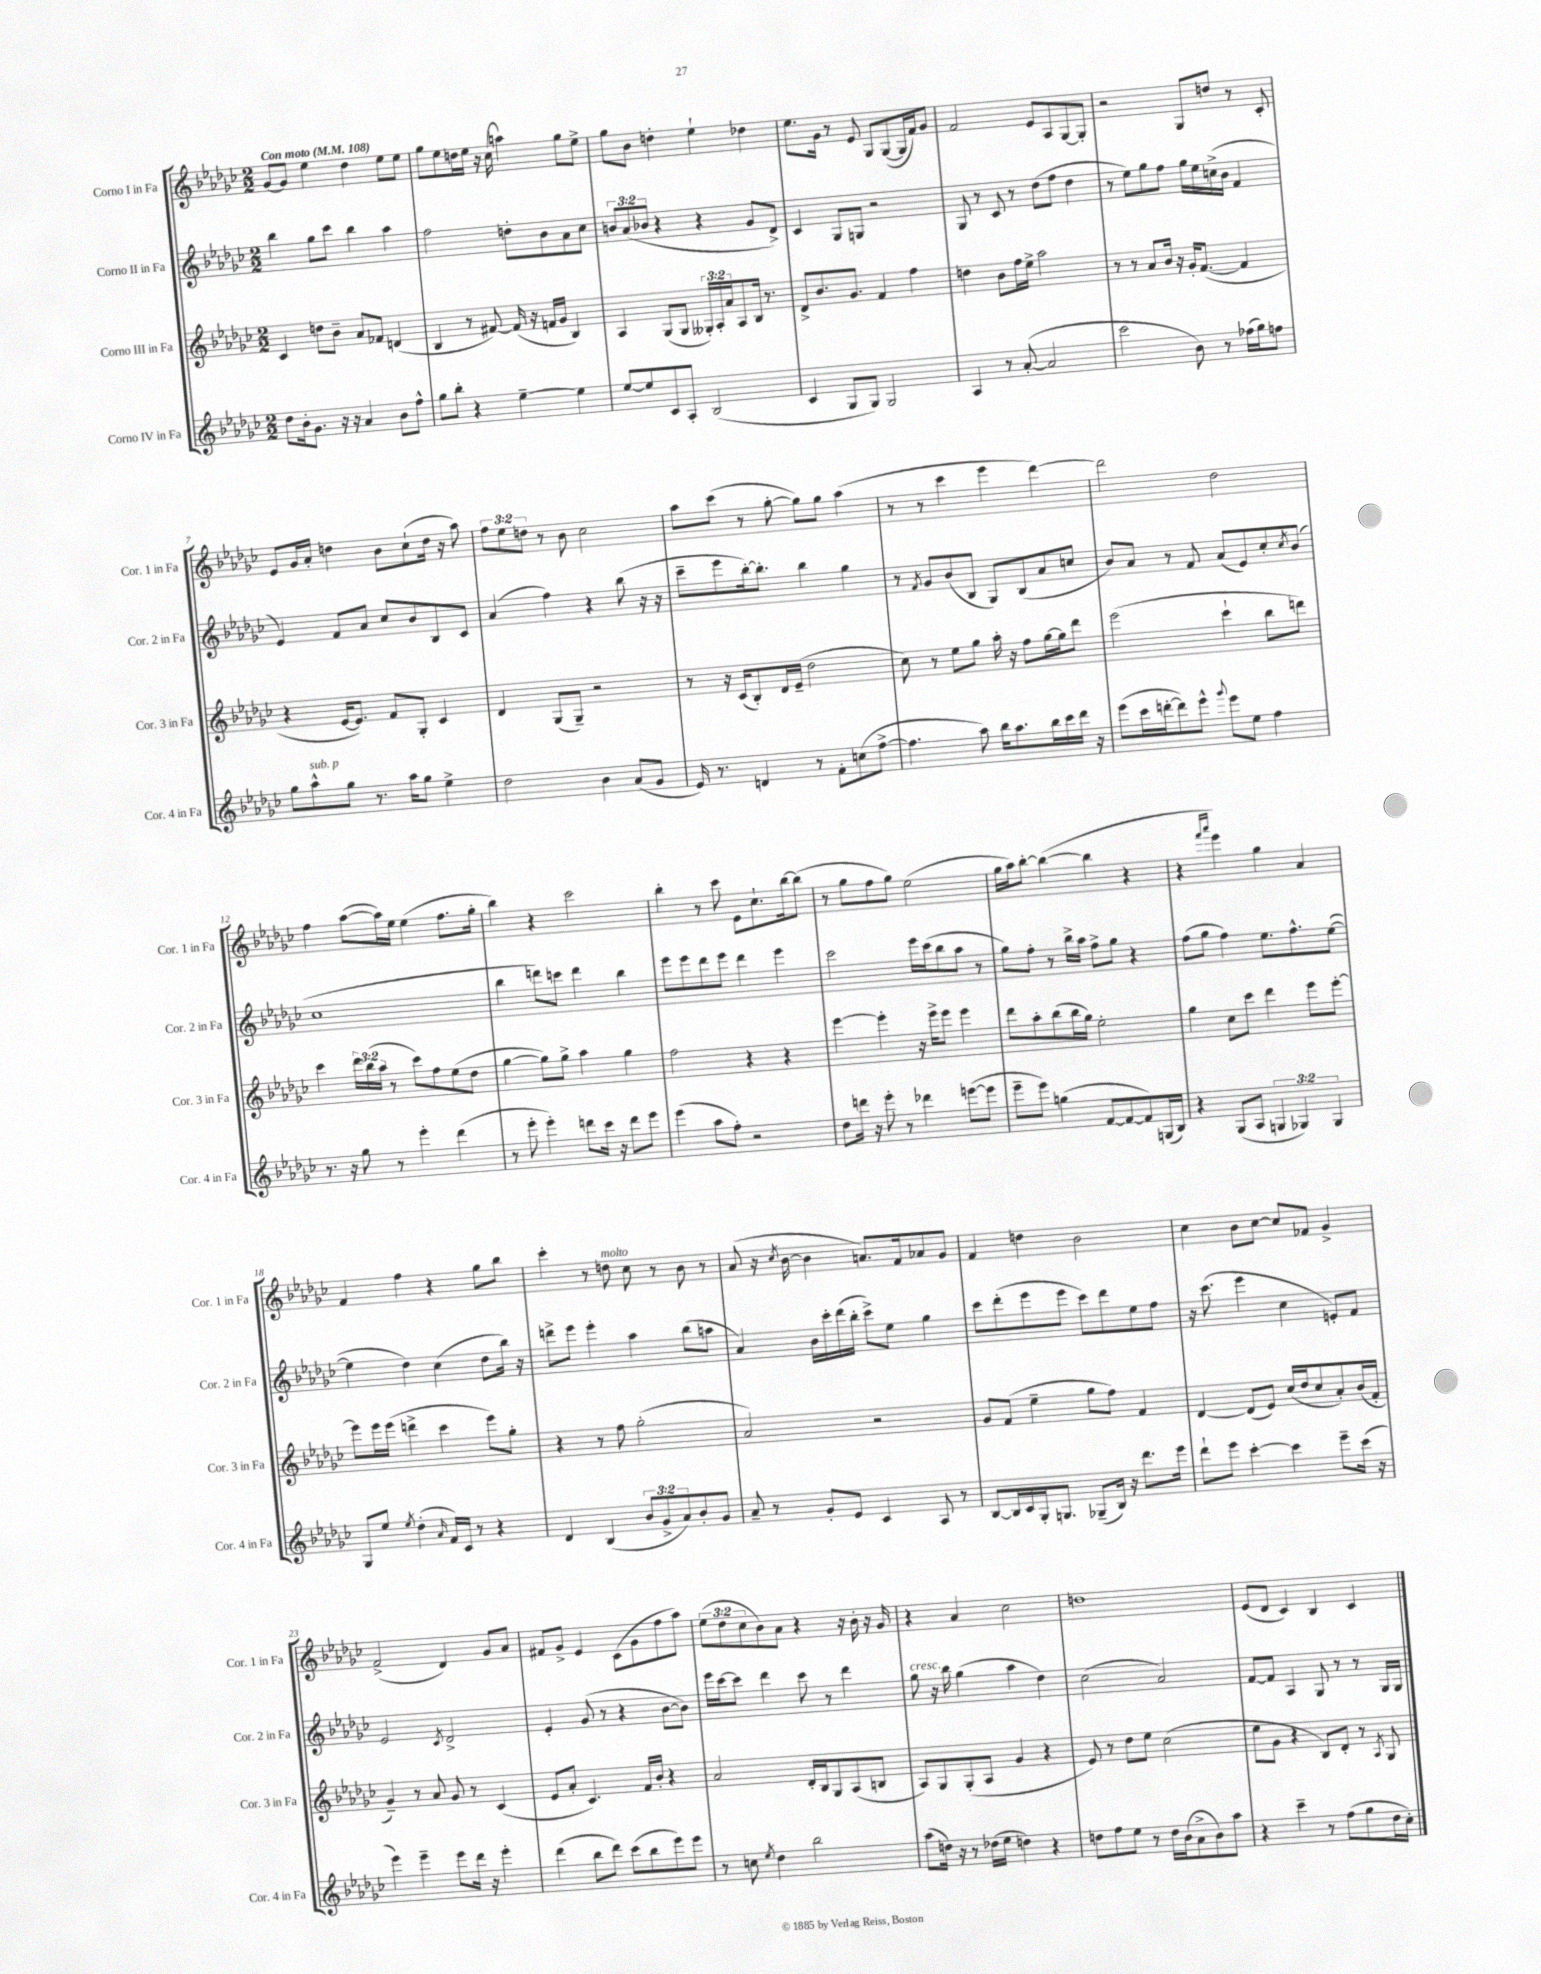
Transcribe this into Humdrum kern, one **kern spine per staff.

**kern	**kern	**kern	**kern
*part4	*part3	*part2	*part1
*staff4	*staff3	*staff2	*staff1
*I"Corno IV in Fa	*I"Corno III in Fa	*I"Corno II in Fa	*I"Corno I in Fa
*I'Cor. 4 in Fa	*I'Cor. 3 in Fa	*I'Cor. 2 in Fa	*I'Cor. 1 in Fa
*clefG2	*clefG2	*clefG2	*clefG2
*k[b-e-a-d-g-c-]	*k[b-e-a-d-g-c-]	*k[b-e-a-d-g-c-]	*k[b-e-a-d-g-c-]
*M2/2	*M2/2	*M2/2	*M2/2
*MM108	*MM108	*MM108	*MM108
=1	=1	=1	=1
!	!	!	!LO:TX:a:B:t=Con moto
8dd-\L	4c-/	4bb-\	[8g-/L
16b-'\k	.	.	8g-/J]
8.g-\J	.	.	.
.	8ddn\L	8gg-\L	4ee-\
16r	8b-~\J	8ccc-\J	.
16r	.	.	.
4a-/	8a-/L	4bb-\	4dd-\
.	8f-X/J	.	.
8b-\L	(4dn/	4aa-\	8ee-\L
8ff^^\J	.	.	8ee-\J
=2	=2	=2	=2
8gg-\L	4B-/	2ff\	8gg-\L
8bb-'\J	.	.	8ee-\
4r	8r	.	16ddn\L
.	.	.	16ee-\JJ
.	[8f#X/)	.	16r
.	.	.	(16cc-\
[4ee-~\	(16f#/]	8ddn'\L	4aan\)
.	16r	.	.
.	16fn/LL	8b-\	.
.	16g-/JJ	.	.
4ee-\]	4B-/)	8a-\	8gg-\L
.	.	8cc-\J	8ee-^\J
=3	=3	=3	=3
[8ee-/L	4A-/	12bn/L	8gg-\L
.	.	(12a-/	.
8ee-/]	.	.	8b-\J
.	.	12b-X/J	.
8c-/	(8G-/L	4r	4ddn'\
8A-'/J	8G-/J	.	.
(2B-/	24G--X'/LL)	4r	4ee-`\
.	24A-'/	.	.
.	24a-/J	.	.
.	8A-/	.	.
.	16B-/Jk	8g-/L	4dd-X\
.	8.r	.	.
.	.	8d-^/J)	.
=4	=4	=4	=4
4c-/	8d-^/L	4c-/	8.ee-\L
.	8.b-/	.	.
.	.	.	16g-\Jk
8G-/L	.	8G-/L	8r
.	8.g-/J	.	.
8G-/J)	.	8Gn/J	8e-/
2G-/	4f/	2r	8G-/L
.	.	.	([8G-/
.	4ff\	.	16G-/L]
.	.	.	16f/J)
.	.	.	8g-/J
=5	=5	=5	=5
4A-/	4ddn\	8G-/	2f/
.	.	8r	.
8r	8b-\L	8c-/	.
([8a-'/	16ff\L	8r	.
.	16ee-^\JJ	.	.
2a-/]	2aa-\	(8dd-\L	8e-/L
.	.	8ff\J	8A-/
.	.	4dd-\	[8G-/
.	.	.	8G-'/J]
=6	=6	=6	=6
2ccc-\	8r	8r	2r
.	8r	8ee-\L)	.
.	8a-/L	8gg-\	.
.	16b-/Jk	8ff\J	.
.	16r	.	.
8b-\)	16g-'/KL	16gg-\LL	8G-/L
.	([8.f/J	16ee-\	.
8r	.	(16ccn^\	8ddn/J
.	.	16b-\JJ	.
(16ff-X\LL	4f/]	4f/	8r
16gg-\J)	.	.	.
8ffn\J	.	.	8c-'/
!!LO:LB:g=z
=7	=7	=7	=7
8gg-\L	4r	4e-/)	8e-/L
!LO:TX:a:i:t=sub. p	!	!	!
8aa-^^\	.	.	16g-/L
.	.	.	16a-'/JJ
8gg-\J	[16e-/KL	8f/L	4ddn\
.	8.e-/J])	.	.
8.r	.	8a-/J	.
.	8f/L	8cc-/L	8b-\L
16aa-\KL	.	.	.
8gg-\J	8G-'/J	8b-/	(8cc-`\
4ee-^\	4c-/	8B-/	16dd\Jk
.	.	.	16r
.	.	8c-/J	8aa-\)
=8	=8	=8	=8
2dd-\	4d-/	(4a-/	12ff\L
.	.	.	12ee-\
.	.	.	12ddn\J
.	(8G-/L	4ff\)	8r
.	8G-~/J)	.	8b-\
4b-\	2r	4r	2cc-\
(8a-/L	.	(8bb-\	.
8g-/J	.	16r	.
.	.	16r	.
=9	=9	=9	=9
16e-/)	8r	8ccc-~\L	8aa-\L
8.r	.	.	.
.	16r	8eee-\	(8ccc-\J
.	(16c-/KL	.	.
4dn/	8B-'/)	[16bb-'\k)	8r
.	.	8.bb-'\J]	.
.	16d-/L	.	[8gg-'\
.	(16e-~/JJ	.	.
8r	2dd-\	4bb-\	8gg-\L])
8f'\L	.	.	8gg-\J
(8ccn\	.	4gg-\	(4aa-\
[8ff^\J	.	.	.
=10	=10	=10	=10
4.ff\]	8cc-\)	8r	8r
.	.	8qf/	.
.	8r	8g-/L	8r
.	8ee-\L	(8b-/	4ccc-\
8aa-\)	8gg-\J	8B-/J	.
16bb-\KL	16aa-'\	8G-/L)	4eee-\
8.aa-\	16r	.	.
.	8ff\L	(8B-/	.
16bb-\L	[16gg-\L	8a-/	[4ddd-\)
16ccc-\	16gg-\J]	.	.
16ddd-\JJ	8ddd-\J	8ccn/J	.
16r	.	.	.
=11	=11	=11	=11
(8eee-\L	(2eee-\	8b-/L)	2ddd-\]
16ccc-\L	.	8a-/J	.
[16dddn'\J	.	.	.
8ddd\])	.	8r	.
8eee-^^\J	.	8f/	.
8qqggg-/	.	.	.
8eee-\L	4ccc-`\	(8a-/L	2dd-\
8ee-\J	.	8e-/)	.
4ff\	8bb-\L	8cc-'/	.
.	.	8qcc-/	.
.	8dddn\J)	(8b-/J	.
!!LO:LB:g=z
=12	=12	=12	=12
8.r	4ccc-\	1cc-	4ff\
16r	.	.	.
8gg-\	24ddd-\LL	.	([8aa-\L
.	(24bb-\	.	.
.	24aa-\JJ	.	.
8r	8r	.	16aa-\L])
.	.	.	16ee-\JJ
4eee-'\	8ccc-\L)	.	(4ee-\
.	8ff\	.	.
(4ddd-\	(8ee-\	.	8.ff\L
.	8dd-\J	.	.
.	.	.	16gg-'\Jk
=13	=13	=13	=13
8r	[4gg-\	4bb-\	4bb-\)
8eee-'\	.	.	.
4eee-'\)	8gg-\L])	8dddn\L)	4r
.	8gg-^\J	8cccn\J	.
8dddn\L	4aa-\	4ddd\	2ccc-\
16ccc-\Jk	.	.	.
16r	.	.	.
8ddd\L	4gg-\	4bb-\	.
8eee-\J	.	.	.
=14	=14	=14	=14
(4eee-\	2ff\	8eee-\L	4bb-'\
.	.	8eee-\	.
8aa-\L	.	8ddd-\	8r
8ff'\J)	.	8eee-\J	8ccc-\
2r	4r	4ddd-\	8e-\L
.	.	.	8.cc-`\
.	4r	4eee-\	.
.	.	.	[16bb-\k
.	.	.	(8bb-\J]
=15	=15	=15	=15
8dd-\L	[4eee-\	2ccc-\	8r
16dddn\Jk	.	.	8gg-\L
16r	.	.	.
8eee-'\	4eee-'\]	.	8ff\
8r	.	.	8gg-\J)
4ddd-X\	16r	16eee-\LL	(2ee-\
.	16eee-^\KL	(16ccc-\J	.
.	8eee-\J	8bb-\	.
([8eeen\L	4eee-\	8aa-\J	.
8eee\J]	.	8r	.
=16	=16	=16	=16
8eee-~\L	8ddd-\L	8gg-\L)	16gg-\LL
.	.	.	16aa-\J)
8eee-\J)	8aa-'\	8ff'\J	[8bb-'\J
(4ggn\	(8bb-\	8r	(4bb-\_
.	16bb-\L	16bb-^\LL	.
.	16gg-\JJ)	16aa-\JJ	.
[8f/L	2ee-'\	8ff^\L	4bb-\]
8f/_	.	8gg-\J	.
8f/])	.	4r	4r
(16Gn/L	.	.	.
16B-/JJ)	.	.	.
=17	=17	=17	=17
4r	4gg-\	(8ff\L	4r
.	.	8gg-\J	.
.	.	.	16qqfff/LL
.	.	.	16qqaaa-/JJ
(8G-/L	8cc-\L	4ff\)	4eee-\)
8A-/J	8ccc-\J	.	.
6Gn/	4ddd-\	8.ee-\L	4gg-\
6G-X/)	.	.	.
.	.	8.ff^^\	.
.	8eee-\L	.	4a-/
6G-/	.	.	.
.	[8eee-'\J	([8ee-\J	.
!!LO:LB:g=z
=18	=18	=18	=18
8G-/L	8eee-\L]	4ee-\]	4f/
8ee-/J	16eee-\L	.	.
.	(16eee-\JJ	.	.
8qee-/	.	.	.
(4dd-'\	4dddn^\	4dd-\)	4ff\
16qqa-/	.	.	.
16f/LL)	4ccc-\	(4cc-\	4r
16c-/JJ	.	.	.
8r	.	.	.
4r	8eee-\L)	8dd-\L	8gg-\L
.	8gg-'\J	16bb-\Jk)	8bb-\J
.	.	16r	.
=19	=19	=19	=19
4d-/	4r	8dddn^\L	4ccc-'\
.	.	8eee-\J	.
(4B-/	8r	4eee-'\	8r
!	!	!	!LO:TX:a:i:t=molto
.	8ff\	.	8ddn\
12b-/L	(2gg-'\	4aa-\	8cc-\
12g-^/	.	.	.
.	.	.	8r
12a-/)	.	.	.
8b-'/	.	(8bb-\L	8b-\
8g-/J	.	8aan\J	8r
=20	=20	=20	=20
8a-~/	2a-/)	4a-/)	(8a-/
8r	.	.	16r
.	.	.	8qcc-/
.	.	.	[16b-\
8g-'/L	.	16b-\LL	4b-\]
.	.	16ccc-'\	.
8e-/J	.	(16ddd-\	.
.	.	16bb-'\JJ	.
4c-/	2r	8ccc-^\L)	8.an/L)
.	.	8ee-\J	.
.	.	.	16f/k
8A-/	.	4gg-\	8a-X/
8r	.	.	8g-/J
=21	=21	=21	=21
[8B-/L	8g-/L	8ccc-\L	4f/
16B-/L]	(8f/J	(8ddd-'\	.
16c-/	.	.	.
16G-'/J	4ee-~\	8eee-\	4ddn\
8.Gn/J	.	.	.
.	.	8eee-\J	.
(8G-X~/L	8gg-\L	8ccc-\L)	2b-\
16B-/Jk)	8ff\J)	8ddd-\	.
16r	.	.	.
8.ddd-\L	4f/	8ee-\	.
.	.	8ff\J	.
16eee-\Jk	.	.	.
=22	=22	=22	=22
8ddd-`\L	[4d-/	16r	4cc-\
.	.	(8.ccc-\	.
8eee-\J	.	.	.
[4ccc-'\	(8d-/L]	4eee-\	8b-\L
.	8e-/J)	.	[8cc-\J
4ccc-\]	(16cc-/LL	4cc-\	8cc-/L]
.	16dd-/J	.	.
.	8cc-/	.	8f-X/J
8eee-~\L	8a-'/)	8en'/L)	4g-^/
(16ccc-\Jk	(16b-/L	8f/J	.
16r	16f'/JJ	.	.
!!LO:LB:g=z
=23	=23	=23	=23
4eee-\)	4g-~/)	2e-/	(2f^/
4eee-~\	8r	.	.
.	8a-/	.	.
.	.	8qc-/	.
8eee-\L	8g-/	2d-^/	4d-/)
16ddd-\Jk	8r	.	.
16r	.	.	.
4eee-'\	(4c-/	.	8g-/L
.	.	.	8a-/J
=24	=24	=24	=24
(4ddd-\	8e-/L	4e-'/	8f#X/L
.	8a-'/J	.	8g-^/J
8bb-\L	4.c-/)	(8g-/	4e-/
8ddd-\J)	.	8r	.
(8ccc-\L	.	4r	(8c-\L
8bb-\	16f/LL	.	8g-\
.	16b-'/JJ	.	.
8eee-\)	4r	[8b-\L	8ff\
8eee-\J	.	8b-\J])	8aa-\J)
=25	=25	=25	=25
8r	2a-/	16eee-\LL	(12ee-\L
.	.	[16ccc-\J	.
.	.	.	12dd-\
8ccn\	.	8ccc-\J]	.
.	.	.	12cc-\
8qee-/	.	.	.
4dd-\	.	4ddd-\	8b-\)
.	.	.	8a-\J
2bb-\	16d-'/LL	8ccc-\	4r
.	16B-/J	.	.
.	8G-/	8r	.
.	(8A-/	4ddd-\	16r
.	.	.	16b-'\
.	8Bn/J	.	16r
.	.	.	16g-/
=26	=26	=26	=26
!	!	!LO:TX:a:i:t=cresc.	!
(8aa-\L	8A-/L)	8gg-\	4r
16ddn\Jk)	8G-/	16r	.
16r	.	16bb-\	.
8r	(8G-'/	(4gg-\	4a-/
(16dd-X\LL	8A-/J	.	.
16ee-\JJ	.	.	.
4ddn\)	4g-/	4aa-\	2cc-\
4r	4r	4dd-\)	.
=27	=27	=27	=27
8ddn\L	8e-/)	(2cc-\	1ddn
8ff\	8r	.	.
8ee-\J	8dd-\L	.	.
8r	8ee-\J	.	.
16dd\LL	(2cc-\	2a-/)	.
(16b-\J	.	.	.
8a-^\	.	.	.
8b-\)	.	.	.
8aa-\J	.	.	.
=28	=28	=28	=28
4r	8ee-\L	[8f/L	(8e-/L
.	8g-\J	8f/J]	8d-/J
4ccc-~\	4r	4A-/	4c-/)
8r	8B-/L)	8G-/	4B-/
(8ff\L	8d-'/J	8r	.
8gg-\	8r	8r	4c-/
.	8qA-/	.	.
16dd-\L	8G-/	16G-/LL	.
16cc-'\JJ)	.	16G-/JJ	.
==	==	==	==
*-	*-	*-	*-
